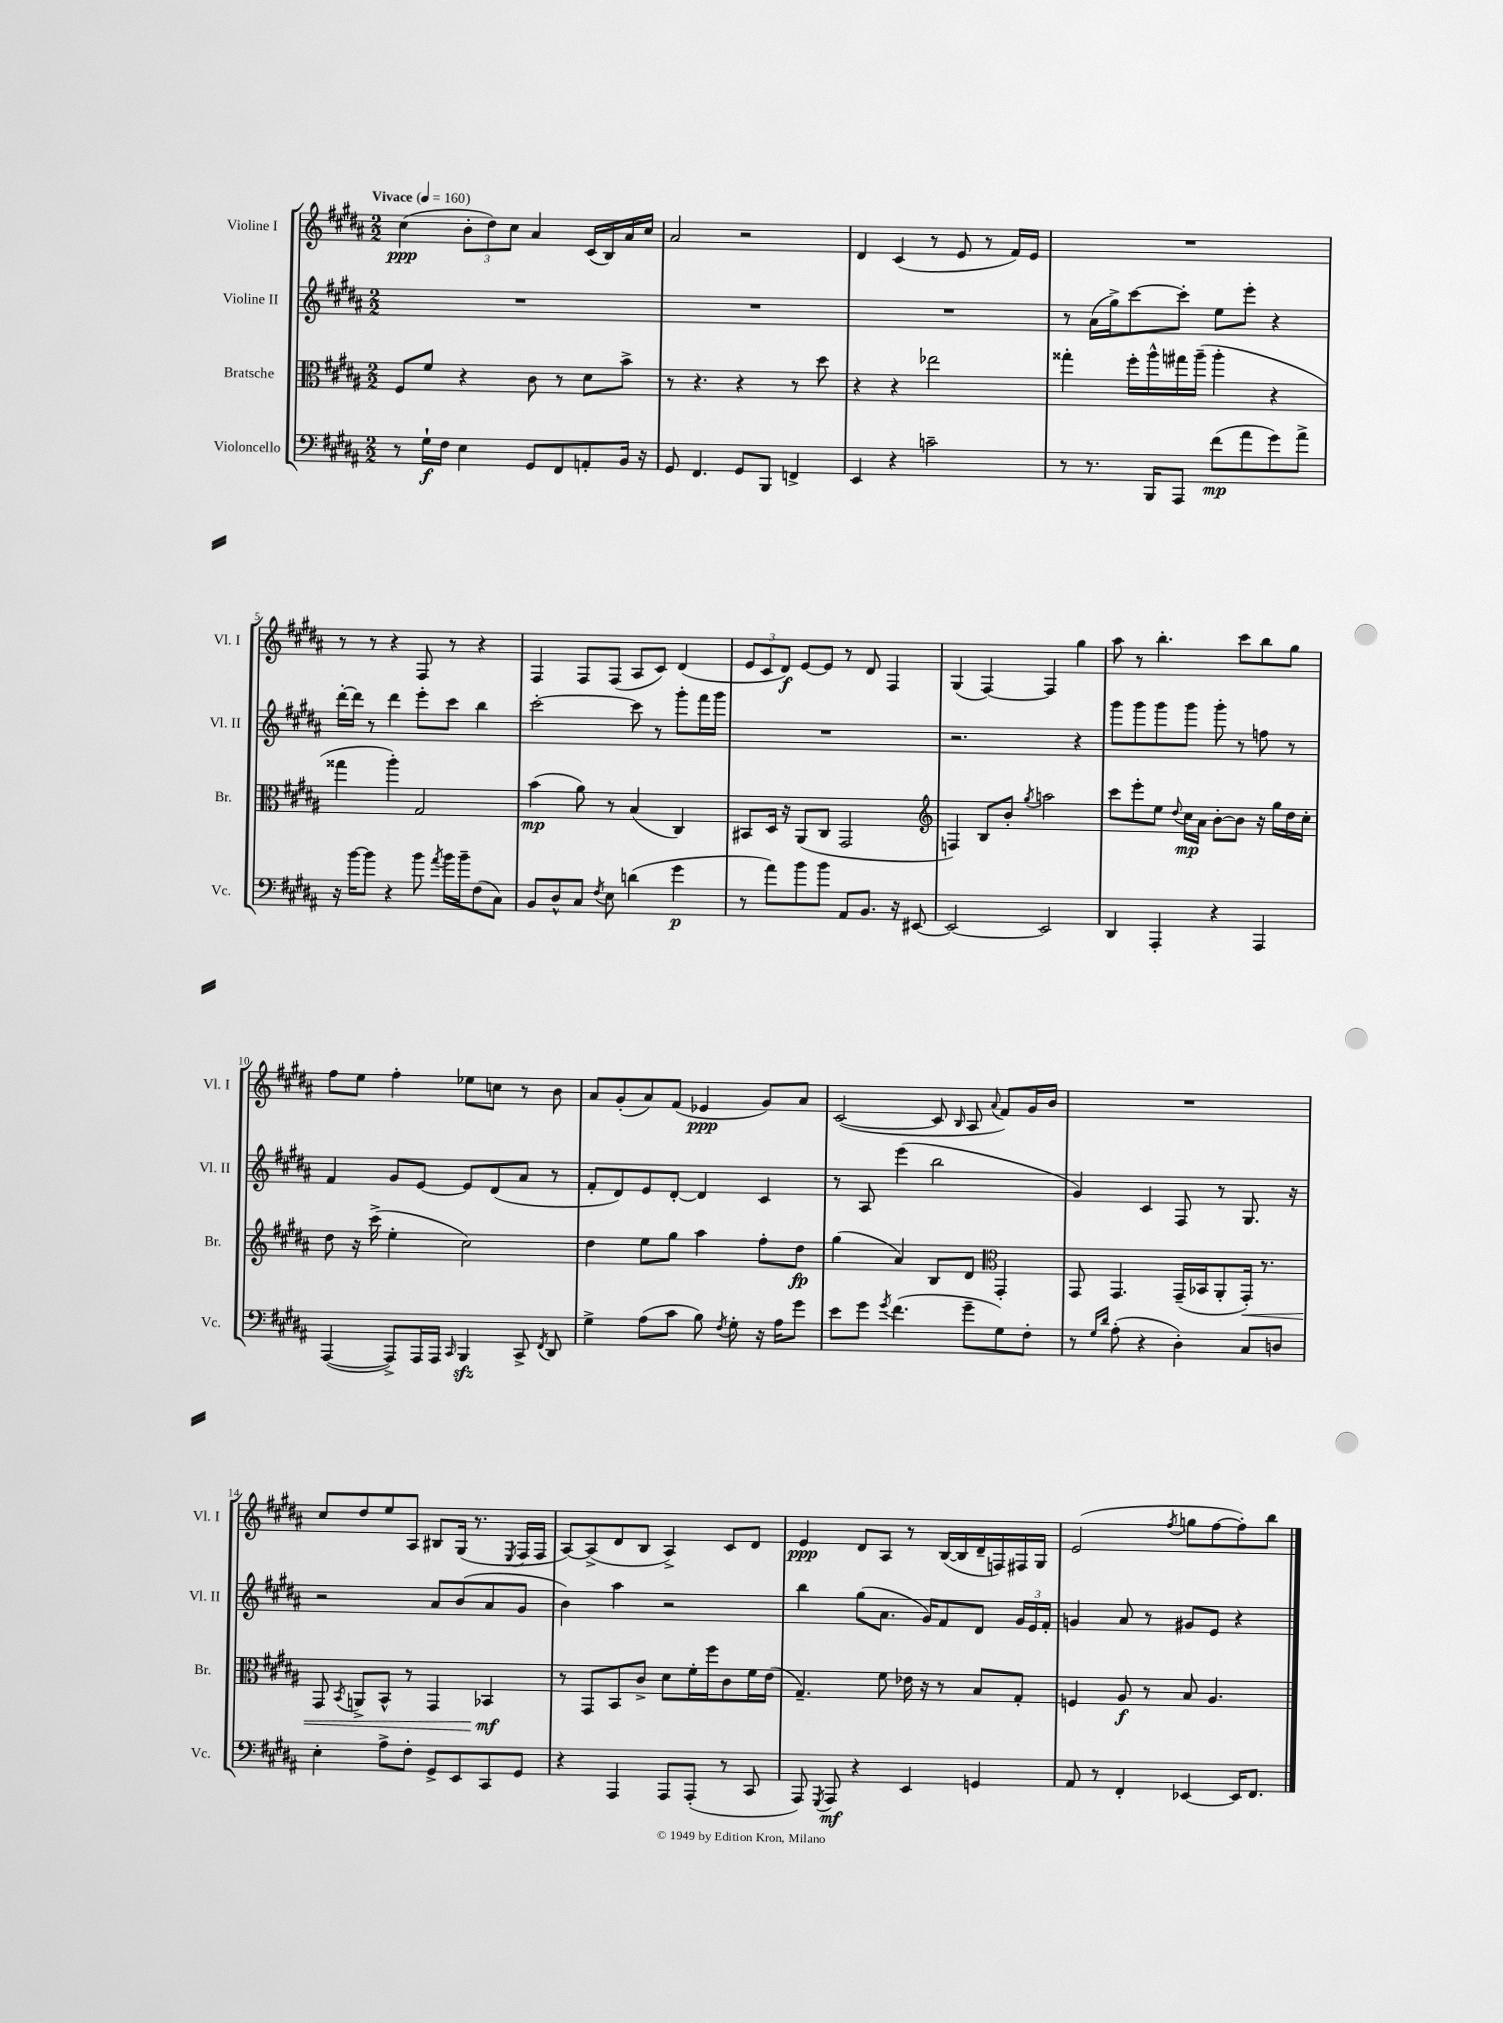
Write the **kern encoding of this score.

**kern	**dynam	**kern	**dynam	**kern	**kern	**dynam
*part4	*part4	*part3	*part3	*part2	*part1	*part1
*staff4	*staff4	*staff3	*staff3	*staff2	*staff1	*staff1
*I"Violoncello	*	*I"Bratsche	*	*I"Violine II	*I"Violine I	*
*I'Vc.	*	*I'Br.	*	*I'Vl. II	*I'Vl. I	*
*clefF4	*	*clefC3	*	*clefG2	*clefG2	*
*k[f#c#g#d#a#]	*	*k[f#c#g#d#a#]	*	*k[f#c#g#d#a#]	*k[f#c#g#d#a#]	*
*M2/2	*	*M2/2	*	*M2/2	*M2/2	*
*MM160	*	*MM160	*	*MM160	*MM160	*
=1	=1	=1	=1	=1	=1	=1
!	!	!	!	!	!LO:TX:a:B:t=Vivace	!
8r	.	8F#/L	.	1r	(4cc#\	ppp
16G#`\LL	f	8f#/J	.	.	.	.
16F#\JJ	.	.	.	.	.	.
4E\	.	4r	.	.	12b'\L	.
.	.	.	.	.	12dd#\)	.
.	.	.	.	.	12cc#\J	.
8GG#/L	.	8c#\	.	.	4a#/	.
8FF#/	.	8r	.	.	.	.
8AAn'/	.	8d#\L	.	.	(16c#/LL	.
.	.	.	.	.	16B/)	.
16BB/Jk	.	8b^\J	.	.	16a#/	.
16r	.	.	.	.	16cc#/JJ	.
=2	=2	=2	=2	=2	=2	=2
8GG#/	.	8r	.	1r	2a#/	.
4.FF#/	.	4.r	.	.	.	.
8GG#/L	.	4r	.	.	2r	.
8BBB/J	.	.	.	.	.	.
4FFn^/	.	8r	.	.	.	.
.	.	8dd#\	.	.	.	.
=3	=3	=3	=3	=3	=3	=3
4EE/	.	4r	.	1r	4d#/	.
4r	.	4r	.	.	(4c#/	.
2cn~\	.	2ee-X\	.	.	8r	.
.	.	.	.	.	8e/	.
.	.	.	.	.	8r	.
.	.	.	.	.	16f#/LL)	.
.	.	.	.	.	16e/JJ	.
=4	=4	=4	=4	=4	=4	=4
8r	.	4gg##X'\	.	8r	1r	.
8.r	.	.	.	(16a#\LL	.	.
.	.	.	.	16gg#^\J)	.	.
.	.	16ff#'\LL	.	[8ccc#\	.	.
16BBB/KL	.	16aa#^^\	.	.	.	.
8AAA#/J	.	16gg#X\	.	8ccc#'\J]	.	.
.	.	(16aa#~\JJ	.	.	.	.
(8f#\L	mp	4aa#'\	.	8ee\L	.	.
8a#\	.	.	.	8eee'\J	.	.
8g#\)	.	4r	.	4r	.	.
8a#^\J	.	.	.	.	.	.
!!LO:LB:g=z
=5	=5	=5	=5	=5	=5	=5
16r	.	4gg##X\	.	[16ddd#'\LL	8r	.
[16b\KL	.	.	.	16ddd#\JJ]	.	.
8b\J]	.	.	.	8r	8r	.
4r	.	4aa#'\)	.	4ddd#\	4r	.
8b\	.	2G#/	.	8eee'\L	8F#/	.
8qa#/	.	.	.	.	.	.
16b\LL	.	.	.	8ccc#\J	8r	.
16b~\J	.	.	.	.	.	.
(8F#\	.	.	.	4bb\	4r	.
8C#\J)	.	.	.	.	.	.
=6	=6	=6	=6	=6	=6	=6
8BB/L	.	(4b\	mp	[2ccc#'\	4F#/	.
8D#^^/	.	.	.	.	.	.
8C#/J	.	8a#\)	.	.	8F#/L	.
8qF#/	.	.	.	.	.	.
8E\	.	8r	.	.	(8F#/J	.
(4dn\	.	(4B/	.	8ccc#\]	8A#/L	.
.	.	.	.	8r	8c#/J)	.
4g#\	p	4C#/)	.	8ggg#'\L	(4d#/	.
.	.	.	.	16fff#\L	.	.
.	.	.	.	16ggg#\JJ	.	.
=7	=7	=7	=7	=7	=7	=7
8r	.	8BB#X/L	.	1r	12e/L	.
.	.	.	.	.	12c#/	.
8a#\L)	.	16D#/Jk	.	.	.	.
.	.	.	.	.	12d#/J)	f
.	.	16r	.	.	.	.
8b\	.	(8AA#/L	.	.	[8e/L	.
8b\J	.	8C#/J	.	.	8e/J]	.
8AA#/L	.	2GG#/	.	.	8r	.
8.BB/J	.	.	.	.	8d#/	.
.	.	.	.	.	4F#/	.
16r	.	.	.	.	.	.
[8EE#X/	.	.	.	.	.	.
=8	=8	=8	=8	=8	=8	=8
*	*	*clefG2	*	*	*	*
2EE#/_	.	4Fn/)	.	2.r	(4G#/	.
.	.	8B/L	.	.	[4F#/)	.
.	.	8b'/J	.	.	.	.
.	.	8qgg#/	.	.	.	.
2EE#/]	.	2aan\	.	.	4F#/]	.
.	.	.	.	4r	4gg#\	.
=9	=9	=9	=9	=9	=9	=9
4DD#/	.	8ccc#\L	.	8ggg#\L	8aa#\	.
.	.	8eee'\	.	8ggg#\	8r	.
4AAA#'/	.	8ee\J	.	8ggg#\	4.bb'\	.
.	.	8qqdd#/	.	.	.	.
.	.	16cc#\LL	mp	8ggg#\J	.	.
.	.	16a#\JJ	.	.	.	.
4r	.	[8b'\L	.	8ggg#'\	.	.
.	.	8b\J]	.	8r	8ccc#\L	.
4AAA#/	.	16r	.	8ffn\	8bb\	.
.	.	16gg#\LL	.	.	.	.
.	.	16dd#\	.	8r	8gg#\J	.
.	.	16cc#'\JJ	.	.	.	.
!!LO:LB:g=z
=10	=10	=10	=10	=10	=10	=10
([4AAA#/	.	8dd#\	.	4f#/	8ff#\L	.
.	.	16r	.	.	8ee\J	.
.	.	(16ccc#^\	.	.	.	.
8AAA#^/L])	.	4ee'\	.	8g#/L	4ff#'\	.
16AAA#/L	.	.	.	[8e/J	.	.
16AAA#/JJ	.	.	.	.	.	.
16qqCC#/	.	.	.	.	.	.
4BBBzz/	.	2cc#\)	.	8e/L]	8ee-X\L	.
.	.	.	.	(8d#/	8ccn\J	.
8CC#^/	.	.	.	8a#/J	8r	.
8qFF#/	.	.	.	.	.	.
8DD#/	.	.	.	8r	8b\	.
=11	=11	=11	=11	=11	=11	=11
4G#^\	.	4dd#\	.	8f#'/L	8a#/L	.
.	.	.	.	8d#/)	(8g#'/	.
(8A#\L	.	8ee\L	.	8e/	8a#/)	.
8c#\J	.	8gg#\J	.	[8d#'/J	(8f#/J	.
8B\)	.	4aa#\	.	4d#/]	4e-X/	ppp
8qF#/	.	.	.	.	.	.
8G#'\	.	.	.	.	.	.
16r	.	8ff#'\L	.	4c#/	8g#/L)	.
16A#\KL	.	.	.	.	.	.
8g#\J	.	8dd#\J	fp	.	8a#/J	.
=12	=12	=12	=12	=12	=12	=12
8e\L	.	(4gg#\	.	8r	([2c#/	.
8g#\J	.	.	.	8A#/	.	.
8qg#/	.	.	.	.	.	.
(4.f#\	.	4a#/)	.	(4eee\	.	.
.	.	8B/L	.	2bb\	8c#/]	.
.	.	.	.	.	16qqB/	.
8g#~\L	.	8d#/J	.	.	8A#/	.
*	*	*clefC3	*	*	*	*
.	.	.	.	.	8qqa#/	.
8G#\)	.	4GG#'/	.	.	8f#/L)	.
8F#'\J	.	.	.	.	16g#/L	.
.	.	.	.	.	16b/JJ	.
=13	=13	=13	=13	=13	=13	=13
8r	.	8GG#/	.	4g#/)	1r	.
16qqG#/LL	.	.	.	.	.	.
16qqd#/JJ	.	.	.	.	.	.
(8A#'\	.	4.GG#/	.	.	.	.
4r	.	.	.	4c#/	.	.
4D#'\)	.	(16GG#~/LL	.	8F#/	.	.
.	.	16BB-X/J	.	.	.	.
.	.	8AA#'/	.	8r	.	.
!	!	!	!LO:HP:b	!	!	!
8C#/L	.	16GG#'/Jk)	<	8.G#/	.	.
.	.	8.r	.	.	.	.
8Dn/J	.	.	.	.	.	.
.	.	.	.	16r	.	.
!!LO:LB:g=z
=14	=14	=14	=14	=14	=14	=14
4E'\	.	8GG#/	.	2r	8cc#/L	.
.	.	8qBB/	.	.	.	.
.	.	8AAn^/L	.	.	8dd#/	.
8A#^\L	.	8BB^^/J	.	.	8ee/	.
8F#'\J	.	8r	.	.	8A#/J	.
8GG#^/L	.	4GG#/	.	8a#/L	8B#X/L	.
8EE/	.	.	.	(8b/	(16G#/Jk	.
.	.	.	.	.	8.r	.
8CC#/	.	4BB-X/	mf	8a#/	.	.
.	.	.	.	.	8qE/	.
8GG#/J	.	.	.	8g#/J	16F#/LL	.
.	.	.	.	.	16F#/JJ	.
.	.	.	[	.	.	.
=15	=15	=15	=15	=15	=15	=15
4r	.	8r	.	4b\)	[8A#/L)	.
.	.	8GG#/L	.	.	(8A#^/]	.
4AAA#/	.	8BB/	.	4aa#\	8d#/	.
.	.	8c#^/J	.	.	8B/J	.
8AAA#/L	.	8d#\L	.	2r	4A#^/)	.
(8AAA#'/J	.	16f#'\L	.	.	.	.
.	.	16ff#\J	.	.	.	.
8r	.	8c#\	.	.	8c#/L	.
8CC#/	.	16f#\L	.	.	8d#/J	.
.	.	(16e\JJ	.	.	.	.
=16	=16	=16	=16	=16	=16	=16
8AAA#/)	.	4.G#~/)	.	4bb\	4e/	ppp
8qGGG#/	.	.	.	.	.	.
8AAA#/	mf	.	.	.	.	.
4r	.	.	.	(8gg#\L	8d#/L	.
.	.	8f#\	.	8.a#\J	8A#/J	.
4EE/	.	16e-X\	.	.	8r	.
.	.	16r	.	16g#/KL)	.	.
.	.	8r	.	8f#/	([16B/LL	.
.	.	.	.	.	16B/]	.
4GGn/	.	8B/L	.	8d#/J	16d#~/	.
.	.	.	.	.	16Fn/)	.
.	.	8G#'/J	.	24g#/LL	16F#X/	.
.	.	.	.	24e/	.	.
.	.	.	.	.	16G#/JJ	.
.	.	.	.	24f#'/JJ	.	.
=17	=17	=17	=17	=17	=17	=17
8AA#/	.	4Fn/	.	4gn/	(2e/	.
8r	.	.	.	.	.	.
4FF#'/	.	8A#/	f	8a#/	.	.
.	.	8r	.	8r	.	.
.	.	.	.	.	8qff#/	.
[4EE-X/	.	8B/	.	8g#X/L	8ggn\L	.
.	.	4.A#/	.	8e/J	[8ff#\	.
16EE-/KL]	.	.	.	4r	8ff#'\])	.
8.FF#/J	.	.	.	.	.	.
.	.	.	.	.	8bb\J	.
==	==	==	==	==	==	==
*-	*-	*-	*-	*-	*-	*-
